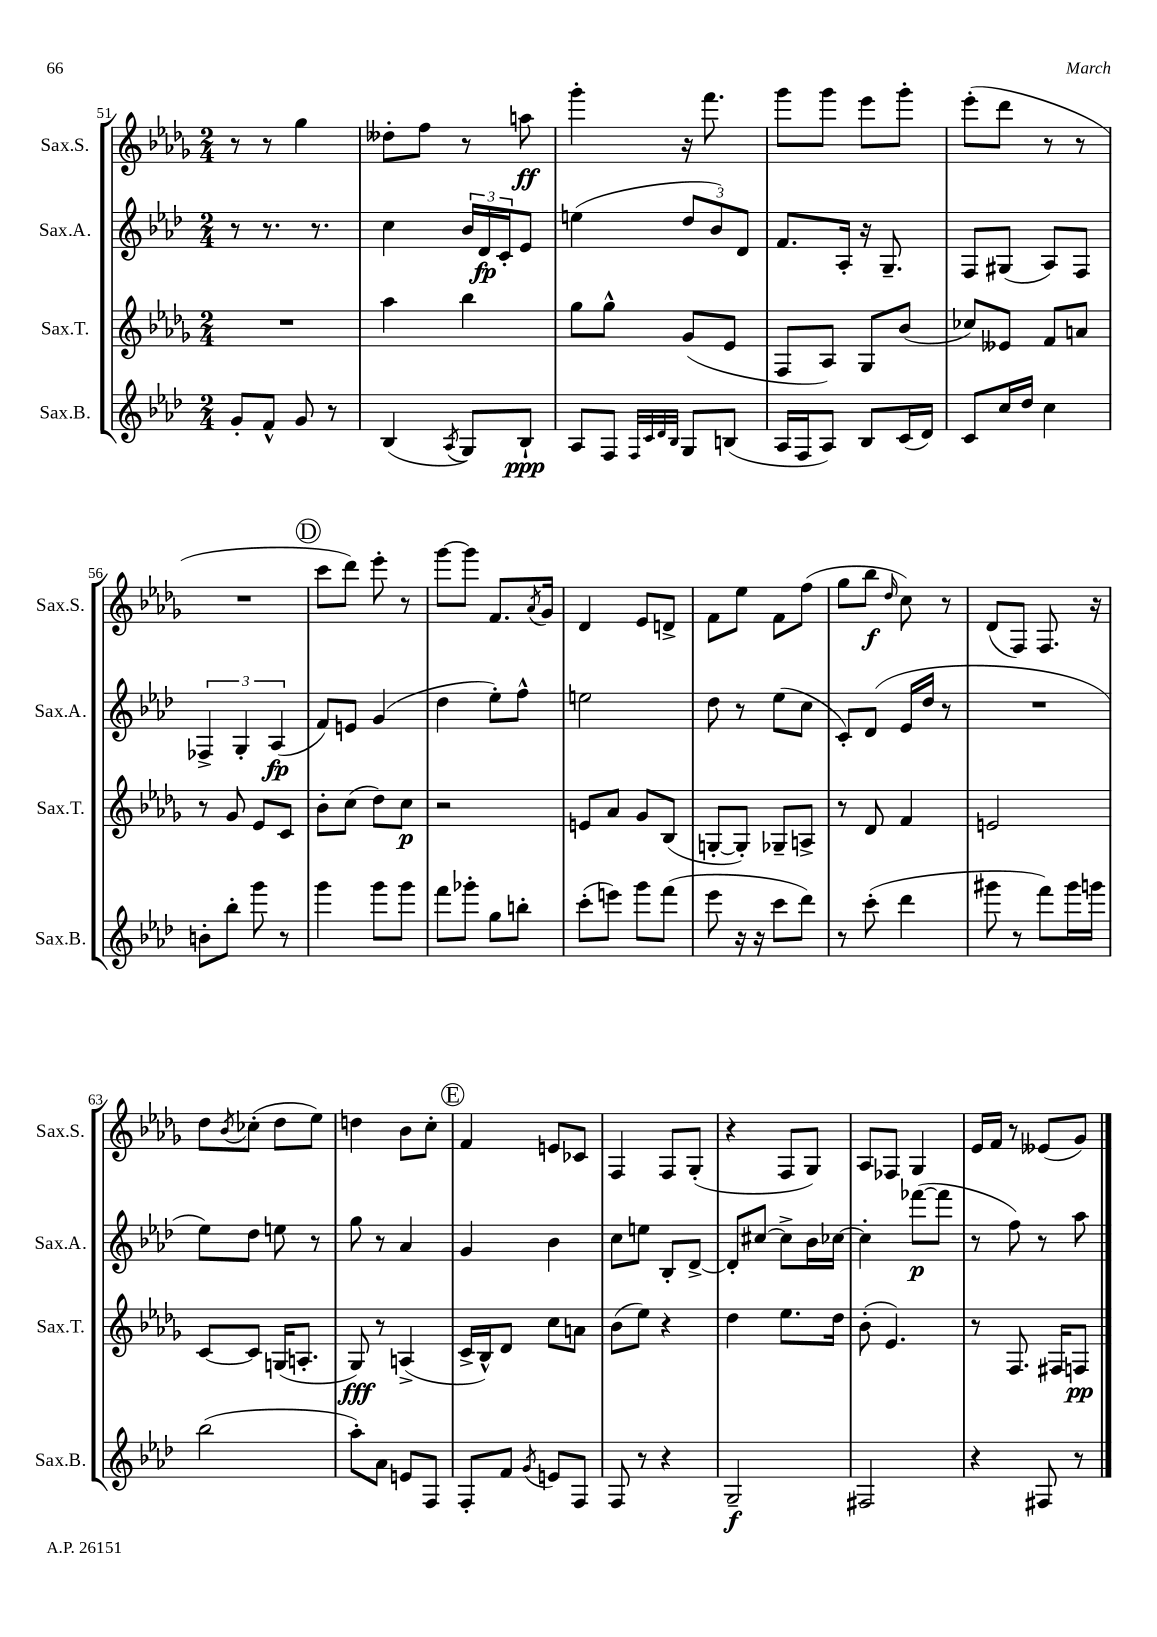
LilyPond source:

<<
\new StaffGroup <<
\new Staff = "s0" \with { instrumentName = "Sax.S." shortInstrumentName = "Sax.S." } {
    \clef treble \key des \major \numericTimeSignature \time 2/4
    r8 r8 ges''4 |
    deses''8-. f''8 r8 a''8\ff |
    ges'''4-. r16 f'''8. |
    ges'''8 ges'''8 ees'''8 ges'''8-. |
    ees'''8-.( des'''8 r8 r8 |
    R2 |
    \mark \markup { \circle "D" } c'''8 des'''8) ees'''8-. r8 |
    ges'''8~ ges'''8 f'8. \acciaccatura { aes'8 } ges'16 |
    des'4 ees'8 d'8-> |
    f'8 ees''8 f'8 f''8( |
    ges''8 bes''8\f \grace { des''16 } c''8) r8 |
    des'8( f8) f8. r16 |
    des''8 \acciaccatura { bes'8 } ces''8-.( des''8 ees''8) |
    d''4 bes'8 c''8-. |
    \mark \markup { \circle "E" } f'4 e'8 ces'8 |
    f4 f8 ges8-.( |
    r4 f8 ges8) |
    aes8 fes8 ges4 |
    ees'16 f'16 r8 eeses'8( ges'8) \bar "|." |
}
\new Staff = "s1" \with { instrumentName = "Sax.A." shortInstrumentName = "Sax.A." } {
    \clef treble \key aes \major \numericTimeSignature \time 2/4
    r8 r8. r8. |
    c''4 \tuplet 3/2 { bes'16 des'16\fp c'16-. } ees'8 |
    e''4( \tuplet 3/2 { des''8 bes'8) des'8 } |
    f'8. aes16-. r16 g8.-- |
    f8 gis8( aes8) f8 |
    \tuplet 3/2 { fes4-> g4-. aes4\fp( } |
    \mark \markup { \circle "D" } f'8) e'8 g'4( |
    des''4 ees''8-.) f''8-^ |
    e''2 |
    des''8 r8 ees''8( c''8 |
    c'8-.) des'8( ees'16 des''16 r8 |
    R2 |
    ees''8) des''8 e''8 r8 |
    g''8 r8 aes'4 |
    \mark \markup { \circle "E" } g'4 bes'4 |
    c''8 e''8 bes8-. des'8~-> |
    des'8-. cis''8~ cis''8-> bes'16 ces''16~ |
    ces''4-. fes'''8~\p( fes'''8 |
    r8 f''8) r8 aes''8 \bar "|." |
}
\new Staff = "s2" \with { instrumentName = "Sax.T." shortInstrumentName = "Sax.T." } {
    \clef treble \key des \major \numericTimeSignature \time 2/4
    R2 |
    aes''4 bes''4 |
    ges''8 ges''8-^ ges'8( ees'8 |
    f8 aes8) ges8 bes'8( |
    ces''8) eeses'8 f'8 a'8 |
    r8 ges'8 ees'8 c'8 |
    \mark \markup { \circle "D" } bes'8-. c''8( des''8) c''8\p |
    r2 |
    e'8 aes'8 ges'8 bes8( |
    g8~-. g8-.) ges8-- a8-> |
    r8 des'8 f'4 |
    e'2 |
    c'8~ c'8 g16( a8.-. |
    ges8\fff) r8 a4->( |
    \mark \markup { \circle "E" } c'16-> bes16-^) des'8 c''8 a'8 |
    bes'8( ees''8) r4 |
    des''4 ees''8. des''16 |
    bes'8-.( ees'4.) |
    r8 f8. fis16 f8\pp \bar "|." |
}
\new Staff = "s3" \with { instrumentName = "Sax.B." shortInstrumentName = "Sax.B." } {
    \clef treble \key aes \major \numericTimeSignature \time 2/4
    g'8-. f'8-^ g'8 r8 |
    bes4( \acciaccatura { aes8 } g8) bes8-!\ppp |
    aes8 f8 \grace { f32 c'32 des'32 bes32 } g8 b8( |
    aes16 f16 aes8) bes8 c'16( des'16) |
    c'8 c''16 des''16 c''4 |
    b'8-. bes''8-. g'''8 r8 |
    \mark \markup { \circle "D" } g'''4 g'''8 g'''8 |
    f'''8 ges'''8-. g''8 b''8-. |
    c'''8-.( e'''8) g'''8 f'''8( |
    ees'''8 r16 r16 c'''8 des'''8) |
    r8 c'''8-.( des'''4 |
    gis'''8 r8 f'''8) gis'''16 g'''16 |
    bes''2( |
    aes''8-.) aes'8 e'8 f8 |
    \mark \markup { \circle "E" } f8-. f'8 \acciaccatura { g'8 } e'8 f8 |
    f8 r8 r4 |
    g2--\f |
    fis2 |
    r4 fis8 r8 \bar "|." |
}
>>
>>
\layout { \context { \Score currentBarNumber = #51 } }
